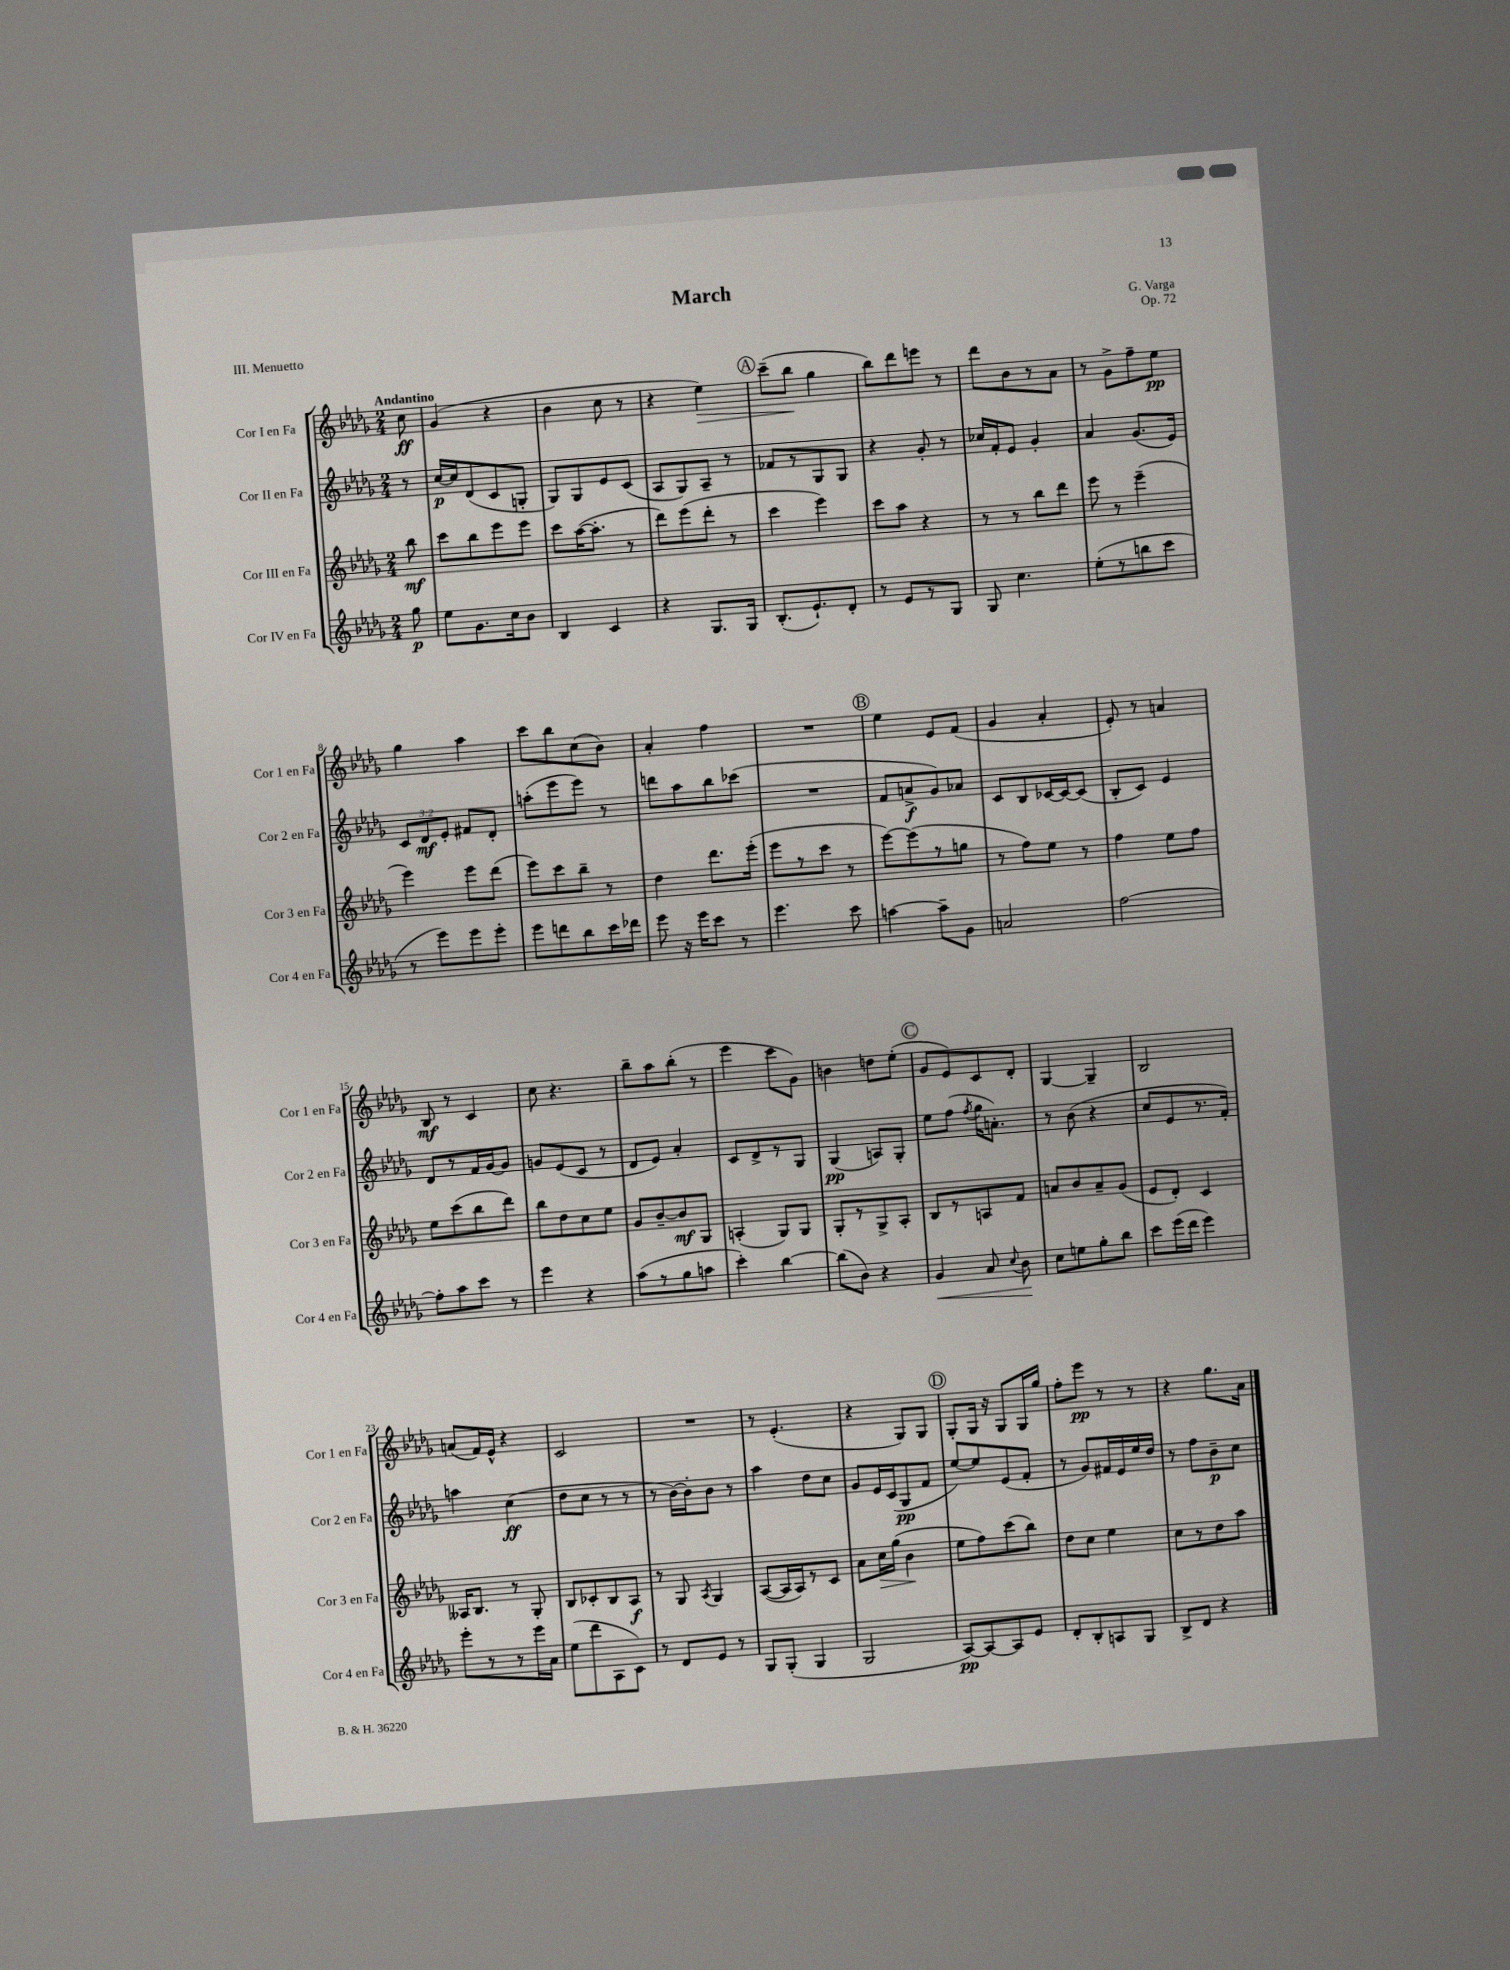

**kern	**kern	**kern	**kern
*staff4	*staff3	*staff2	*staff1
*clefG2	*clefG2	*clefG2	*clefG2
*k[b-e-a-d-g-]	*k[b-e-a-d-g-]	*k[b-e-a-d-g-]	*k[b-e-a-d-g-]
*M2/4	*M2/4	*M2/4	*M2/4
8gg-\	8bb-\	8r	8cc\
=	=	=	=
8ee-\L	8ccc\L	[16cc/LL	(4g-/
.	.	16cc/]J	.
8.g-\	8bb-\	(8d-/	.
.	8eee-\	8c/	4r
16cc\k	.	.	.
8b-\J	8eee-\J	8G'/J	.
=	=	=	=
4B-/	8ccc\L	8G-/L)	4b-\
.	([16aa-\K	8G-/	.
.	8.aa-'\]J	.	.
4c/	.	8e-/	8cc\
.	8r	(8c/J	8r
=	=	=	=
4r	8ddd-\L)	8A-/L	4r
.	(8eee-\	8G-/)	.
8.G-/L	8ddd-'\J	8A-~/J	4ee-\)
.	8r	8r	.
16G-/Jk	.	.	.
=	=	=	=
(8.B-'/L	4ccc\	8f-/L	(8ccc~\L
.	.	8r	8bb-\J
8.e-`/)	.	.	.
.	4eee-\)	8G-/	4gg-\
8d-'/J	.	8G-/J	.
=	=	=	=
8r	8ccc\L	4r	8bb-\L)
8e-/L	8aa-\J	.	8ddd-\
8r	4r	8g-'/	8eee\J
8G-/J	.	8r	8r
=	=	=	=
8G-/	8r	16cc-/LL	8ddd-\L
.	.	16f'/J	.
4.cc\	8r	8e-/J	8b-\
.	8bb-\L	4g-'/	8r
.	8ddd-\J	.	8a-\J
=	=	=	=
(8ee-'\L	8eee-\	4a-/	8r
8r	8r	.	8g-^\L
8bb\	(4eee-~\	(8.g-/L	8ff~\
8ccc\J	.	.	8ee-\J
.	.	16e-/Jk)	.
=	=	=	=
8r	4eee-\)	12c/L	4gg-\
.	.	12d-/	.
8eee-\L)	.	.	.
.	.	12e-'/J	.
8eee-\	8eee-\L	8f#/L	4aa-\
8eee-'\J	(8ddd-\J	8d-'/J	.
=	=	=	=
8eee-\L	8eee-\L)	(8aa'\L	8ccc\L
8ddd\	8ccc\	8eee-\	8bb-\
8bb-\	8bb-~\J	8eee-\J)	(8cc\
16ccc\L	8r	8r	8b-\J)
16ddd-\JJ	.	.	.
=	=	=	=
8eee-\	4dd-\	8ddd\L	4a-'/
16r	.	8aa-\	.
16eee-\LK	.	.	.
8ccc\J	8.ddd-\L	8bb-\	4ff\
8r	.	(8ccc-\J	.
.	(16eee-'\Jk	.	.
=	=	=	=
4.eee-\	8eee-\L	2r	2r
.	8r	.	.
.	8ccc\J	.	.
8ccc\	8r	.	.
=	=	=	=
[4aa\	[8eee-\L)	8f/L	4ee-\
.	(8eee-\]	8a^/	.
8aa~\]L	8r	8g-/)	8e-/L
8g-\J	8gg\J	8a-/J	(8f/J
=	=	=	=
2a/	8r	8c/L	4g-/
.	8ff\L)	8B-/	.
.	8ee-\J	[16c-/L	4a-'/
.	.	16c-/_J	.
.	8r	(8c-/]J	.
=	=	=	=
[2ff\	4ff\	8B-'/L	8e-'/)
.	.	8c/J)	8r
.	8ee-\L	4e-/	4a/
.	8ff\J	.	.
=	=	=	=
8ff'\]L	8ee-\L	8d-/L	8B-/
8aa-\	(8ccc\	8r	8r
8ccc\J	8bb-\	16f/L	4c/
.	.	[16g-/J	.
8r	8ddd-\J)	8g-/]J	.
=	=	=	=
4eee-\	8bb-\L	8g/L	8cc\
.	8dd-\	(8e-/	4.r
4r	8cc\	8c/J	.
.	8ee-\J	8r	.
=	=	=	=
(8aa-\L	8g-/L	8d-/L	8bb-~\L
8r	[8b-~/	8e-/J)	8aa-\
8gg-\	8b-/]	4a-'/	(8bb-'\J
8aa\J	8G-/J	.	8r
=	=	=	=
4ccc'\)	(4A'/	8c/L	4eee-\
.	.	8d-^/	.
[4bb-\	8G-/L)	8r	8ccc\L
.	8G-/J	8G-/J	8g-\J)
=	=	=	=
(8bb-\]L	8G-'/L	(4G-/	4b\
8b-\J)	8r	.	.
4r	8G-^/	8A/L)	8dd\L
.	8A-'/J	8G-'/J	(8ee-'\J
=	=	=	=
4g-/	8B-/L	8ee-\L	8g-/L
.	8r	(8ff\J	8e-/)
.	.	8qff/	.
8a-/	8A/	16gg-\LK	8c/
.	.	8.a'\J)	.
8qqcc/	.	.	.
8b-\	8f/J	.	8d-'/J
=	=	=	=
8cc\L	8a/L	8r	[4G-/
8ee\	8b-/	(8b-\	.
8gg-'\	8a~/	4r	4G-~/]
8bb-\J	(8g-/J	.	.
=	=	=	=
8ccc\L	8e-/L	8cc/L	2B-/
(16eee-\L	8d-'/J)	8e-/	.
16ddd-\JJ	.	.	.
4eee-\)	4c/	8.r	.
.	.	16f'/Jk)	.
=	=	=	=
8eee-'\L	16A--/LK	4aa\	(8a/L
.	8.B-/J	.	.
8r	.	.	16f/L)
.	.	.	16e-^^/JJ
8r	8r	(4cc\	4r
16eee-\L	8G-'/	.	.
16a-\JJ	.	.	.
=	=	=	=
(8ee-\L	8B-/L	8dd-\L	2c/
8ddd-\	8c-'/	8cc\J	.
8A-\	8B-/	8r	.
8c\J)	8A-/J	8r	.
=	=	=	=
8r	8r	8r	2r
8d-/L	8G-/	[16b-\LL)	.
.	.	16b-'\]J	.
.	8qA-/	.	.
8e-/J	4G-/	8b-\J	.
8r	.	8r	.
=	=	=	=
8G-/L	([8A-/L	4aa-\	8r
(8G-'/J	16A-/]L	.	(4.e-'/
.	16A-/J)	.	.
4G-/	8r	8dd-\L	.
.	8c/J	8cc\J	.
=	=	=	=
2G-/	8a-\L	8g-/L	4r
.	16cc\L	16e-/L	.
.	(16gg-\JJ	(16c/J	.
.	4b-\	8G-/	8G-/L)
.	.	8f/J	8G-/J
=	=	=	=
[8A-/L)	8ee-\L	[8ee-/L)	8G-'/L
8A-/_	8ff\)	8ee-/]	16G-/Jk
.	.	.	16r
8A-/]	(8ccc\	(8e-/	8G-/L
8e-/J	8bb-\J)	8f'/J	16G-/L
.	.	.	16gg-/JJ
=	=	=	=
8d-'/L	8dd-\L	8r	8ff'\L
8B-'/	8cc\J	8g-/L)	8eee-\J
8A/	4ee-\	16f#/L	8r
.	.	16e-/	.
8G-/J	.	16ee-/	8r
.	.	16dd-/JJ	.
=	=	=	=
8B-^/L	8cc\L	8r	4r
8d-/J	8r	8ff\L	.
4r	8dd-\	8b-~\	8.gg-\L
.	8aa-\J	8cc\J	.
.	.	.	16a-\Jk
==	==	==	==
*-	*-	*-	*-
